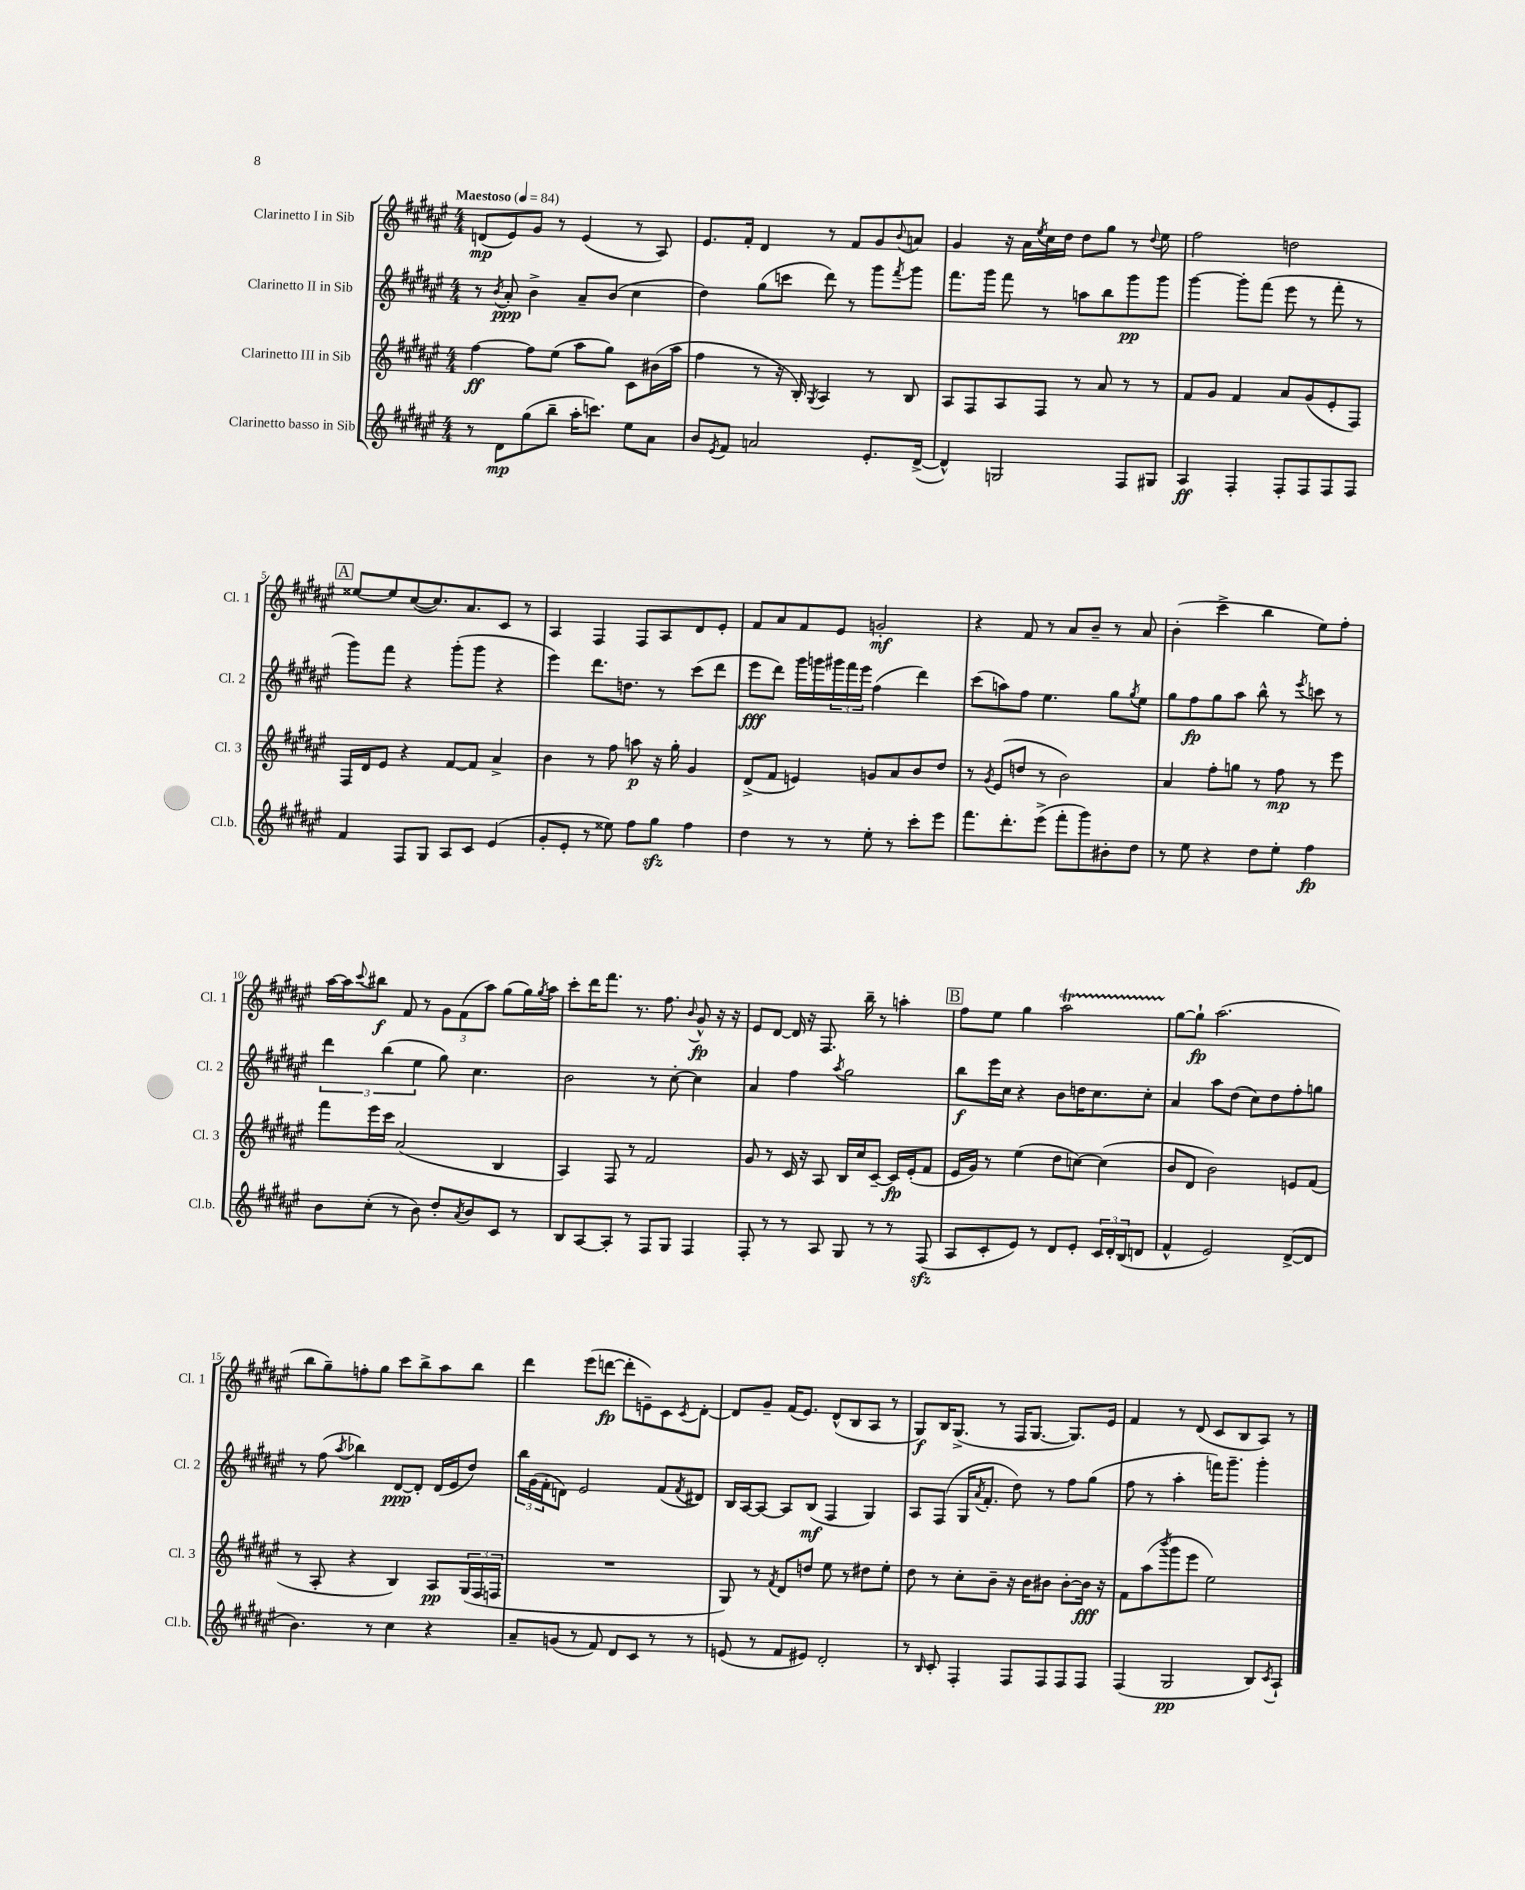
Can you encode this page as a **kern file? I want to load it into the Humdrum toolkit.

**kern	**dynam	**kern	**dynam	**kern	**dynam	**kern	**dynam
*part4	*part4	*part3	*part3	*part2	*part2	*part1	*part1
*staff4	*staff4	*staff3	*staff3	*staff2	*staff2	*staff1	*staff1
*I"Clarinetto basso in Sib	*	*I"Clarinetto III in Sib	*	*I"Clarinetto II in Sib	*	*I"Clarinetto I in Sib	*
*I'Cl.b.	*	*I'Cl. 3	*	*I'Cl. 2	*	*I'Cl. 1	*
*clefG2	*	*clefG2	*	*clefG2	*	*clefG2	*
*k[f#c#g#d#a#e#]	*	*k[f#c#g#d#a#e#]	*	*k[f#c#g#d#a#e#]	*	*k[f#c#g#d#a#e#]	*
*M4/4	*	*M4/4	*	*M4/4	*	*M4/4	*
*MM84	*	*MM84	*	*MM84	*	*MM84	*
=1	=1	=1	=1	=1	=1	=1	=1
!	!	!	!	!	!	!LO:TX:a:B:t=Maestoso	!
8r	.	[4ff#\	ff	8r	.	(8dn/L	mp
.	.	.	.	8qb/	.	.	.
8d#\L	mp	.	.	8a#'/	ppp	8e#/)	.
(8gg#\	.	8ff#\L]	.	4b^\	.	8g#/J	.
8bb~\J	.	(8ee#\J	.	.	.	8r	.
16aa#'\KL	.	8aa#\L	.	8a#~/L	.	(4e#/	.
8.cccn\J)	.	.	.	.	.	.	.
.	.	8gg#\J)	.	(8b/J	.	.	.
8ee#\L	.	8c#\L	.	4cc#\	.	8r	.
8a#\J	.	(16b#X\L	.	.	.	8A#/)	.
.	.	16aa#\JJ	.	.	.	.	.
=2	=2	=2	=2	=2	=2	=2	=2
8b/L	.	4ff#\	.	4dd#\)	.	8.e#/L	.
8qe#/	.	.	.	.	.	.	.
8f#/J	.	.	.	.	.	.	.
.	.	.	.	.	.	16f#'/Jk	.
2an/	.	8r	.	(8gg#\L	.	4d#/	.
.	.	16r	.	8cccn\J	.	.	.
.	.	16B'/)	.	.	.	.	.
.	.	8qG#/	.	.	.	.	.
.	.	4A#/	.	8ddd#\)	.	8r	.
.	.	.	.	8r	.	8f#/L	.
8.e#'/L	.	8r	.	8ggg#\L	.	8g#/	.
.	.	.	.	8qfff#/	.	8qqb/	.
.	.	8B/	.	8ggg#\J	.	8an/J	.
([16d#^/Jk	.	.	.	.	.	.	.
=3	=3	=3	=3	=3	=3	=3	=3
4d#^^/])	.	8A#/L	.	8.fff#\L	.	4g#/	.
.	.	8F#/	.	.	.	.	.
.	.	.	.	16ggg#\Jk	.	.	.
2Gn/	.	8A#/	.	8fff#\	.	16r	.
.	.	.	.	.	.	16a#\LL	.
.	.	.	.	.	.	8qee#/	.
.	.	8F#/J	.	8r	.	16cc#\	.
.	.	.	.	.	.	16dd#\JJ	.
.	.	8r	.	8aan\L	.	8dd#\L	.
.	.	8a#/	.	8bb\	.	8gg#\J	.
8F#/L	.	8r	.	8ggg#\	pp	8r	.
.	.	.	.	.	.	8qqdd#/	.
8G#X/J	.	8r	.	8ggg#\J	.	8ee#\	.
=4	=4	=4	=4	=4	=4	=4	=4
4A#/	ff	8f#/L	.	[4ggg#\	.	2ff#\	.
.	.	8g#/J	.	.	.	.	.
4F#'/	.	4f#/	.	8ggg#'\L]	.	.	.
.	.	.	.	(8fff#\J	.	.	.
8F#'/L	.	8a#/L	.	8eee#\	.	2ddn\	.
8F#/	.	(8g#/	.	8r	.	.	.
8F#/	.	8e#'/	.	8fff#'\	.	.	.
8F#/J	.	8F#/J)	.	8r	.	.	.
!!LO:LB:g=z
!!LO:REH:place=s1:t=A
=5	=5	=5	=5	=5	=5	=5	=5
4f#/	.	16F#/LL	.	8ggg#\L)	.	[8ee##X/L	.
.	.	16d#/J	.	.	.	.	.
.	.	8e#/J	.	8fff#\J	.	8ee##/]	.
8F#/L	.	4r	.	4r	.	([8cc#/	.
8G#/J	.	.	.	.	.	8.cc#/])	.
8A#/L	.	[8f#/L	.	(8ggg#'\L	.	.	.
.	.	.	.	.	.	8.a#/	.
8c#/J	.	8f#/J]	.	8ggg#\J	.	.	.
(4e#/	.	4a#^/	.	4r	.	8c#/J	.
.	.	.	.	.	.	8r	.
=6	=6	=6	=6	=6	=6	=6	=6
8g#'/L	.	4b\	.	4eee#\)	.	4A#/	.
8e#'/J	.	.	.	.	.	.	.
8r	.	8r	.	8.ddd#\L	.	4F#/	.
8ee##X\)	.	8ff#\	.	.	.	.	.
.	.	.	.	8.ddn\J	.	.	.
8ff#\L	.	8aan\	p	.	.	8F#/L	.
8gg#zz\J	.	16r	.	8r	.	8A#/	.
.	.	16gg#'\	.	.	.	.	.
4ff#\	.	4g#/	.	(8ccc#\L	.	8d#/	.
.	.	.	.	8ddd#\J	.	8e#'/J	.
=7	=7	=7	=7	=7	=7	=7	=7
4dd#\	.	(8d#^/L	.	8eee#\L	fff	8f#/L	.
.	.	8f#/J	.	8ddd#\J)	.	8a#/	.
8r	.	4en/)	.	16ggg#\LL	.	8f#/	.
.	.	.	.	16gggn\	.	.	.
8r	.	.	.	24ggg#X\	.	8e#/J	.
.	.	.	.	24fff#\	.	.	.
.	.	.	.	24eee#\JJ	.	.	.
8ee#'\	.	8gn/L	.	(4ff#\	.	2gn'/	mf
8r	.	8a#/	.	.	.	.	.
8ccc#'\L	.	8b/	.	4ddd#\)	.	.	.
8eee#\J	.	8dd#/J	.	.	.	.	.
=8	=8	=8	=8	=8	=8	=8	=8
8.fff#\L	.	8r	.	(8ccc#\L	.	4r	.
.	.	8qg#/	.	.	.	.	.
.	.	(8e#/L	.	8aan\)	.	.	.
8.ddd#'\	.	.	.	.	.	.	.
.	.	8ddn/J	.	8ff#\J	.	8f#/	.
(8eee#^\J	.	8r	.	4.ee#\	.	8r	.
8fff#'\L	.	2b\)	.	.	.	8a#/L	.
8ggg#\)	.	.	.	.	.	8b~/J	.
8b#X'\	.	.	.	8gg#\L	.	8r	.
.	.	.	.	8qgg#/	.	.	.
8dd#\J	.	.	.	8ee#\J	.	8a#/	.
=9	=9	=9	=9	=9	=9	=9	=9
8r	.	4a#/	.	8gg#\L	.	(4b'\	.
8ee#\	.	.	.	8ff#\	fp	.	.
4r	.	8ff#'\L	.	8gg#\	.	4ccc#^\	.
.	.	8ggn\J	.	8aa#\J	.	.	.
8dd#\L	.	8r	.	8bb^^\	.	4bb\	.
8ee#'\J	.	8ff#\	mp	8r	.	.	.
.	.	.	.	8qeee#/	.	.	.
4ff#\	fp	8r	.	8cccn\	.	8ee#\L)	.
.	.	8eee#\	.	8r	.	8ff#'\J	.
!!LO:LB:g=z
=10	=10	=10	=10	=10	=10	=10	=10
8b\L	.	8fff#\L	.	6ddd#\	.	[16aa#\LL	.
.	.	.	.	.	.	16aa#\J]	.
.	.	.	.	.	.	8qqccc#/	.
(8cc#'\J	.	16eee#\L	.	.	.	8bb#X\J	f
.	.	.	.	(6bb\	.	.	.
.	.	16ccc#\JJ	.	.	.	.	.
8r	.	(2a#/	.	.	.	8f#/	.
.	.	.	.	6ee#\	.	.	.
8b\)	.	.	.	.	.	8r	.
8dd#'/L	.	.	.	8gg#\)	.	12g#\L	.
.	.	.	.	.	.	(12f#\	.
8qa#/	.	.	.	.	.	.	.
8b/	.	.	.	4.cc#\	.	.	.
.	.	.	.	.	.	12aa#\J)	.
8c#/J	.	4B/	.	.	.	(8gg#\L	.
8r	.	.	.	.	.	16gg#\L)	.
.	.	.	.	.	.	8qgg#/	.
.	.	.	.	.	.	16aa#\JJ	.
=11	=11	=11	=11	=11	=11	=11	=11
8B/L	.	4A#/)	.	2b\	.	8ccc#'\L	.
[8A#/	.	.	.	.	.	16ddd#\K	.
.	.	.	.	.	.	8.fff#\J	.
8A#'/J]	.	8F#/	.	.	.	.	.
8r	.	8r	.	.	.	8.r	.
8F#/L	.	2f#/	.	8r	.	.	.
.	.	.	.	.	.	8.ff#\	.
8G#/J	.	.	.	[8cc#'\	.	.	.
.	.	.	.	.	.	8qqb/	.
4F#/	.	.	.	4cc#\]	.	8g#^^/	fp
.	.	.	.	.	.	16r	.
.	.	.	.	.	.	16r	.
=12	=12	=12	=12	=12	=12	=12	=12
8F#'/	.	8g#/	.	4a#/	.	8e#/L	.
8r	.	8r	.	.	.	[8d#/J	.
8r	.	16c#/	.	4ff#\	.	16d#/]	.
.	.	16r	.	.	.	16r	.
8A#/	.	8A#/	.	.	.	8.F#/	.
.	.	.	.	8qaa#/	.	.	.
8G#/	.	16B/LL	.	2gg#\	.	.	.
.	.	16cc#/J	.	.	.	16bb~\	.
8r	.	[8c#~/J	.	.	.	8r	.
8r	.	16c#/LL]	fp	.	.	4aan'\	.
.	.	(16e#'/J	.	.	.	.	.
(8F#zz/	.	8f#/J	.	.	.	.	.
!!LO:REH:place=s1:t=B
=13	=13	=13	=13	=13	=13	=13	=13
8A#/L	.	16e#/LL	.	8bb\L	f	8ff#\L	.
.	.	16g#/JJ)	.	.	.	.	.
8c#'/	.	8r	.	16eee#\L	.	8ee#\J	.
.	.	.	.	16cc#\JJ	.	.	.
8e#/J)	.	(4ee#\	.	4r	.	4gg#\	.
8r	.	.	.	.	.	.	.
8d#/L	.	8dd#\L	.	8b\L	.	2aa#t\	.
8e#'/J	.	[8ccn\J)	.	16ddn\K	.	.	.
.	.	.	.	8.cc#\	.	.	.
24c#/LL	.	(4cc\]	.	.	.	.	.
24d#'/	.	.	.	.	.	.	.
(24B/J	.	.	.	.	.	.	.
8dn/J	.	.	.	8cc#'\J	.	.	.
=14	=14	=14	=14	=14	=14	=14	=14
4f#^^/	.	8b/L	.	4a#/	.	[8gg#\L	.
.	.	8d#/J	.	.	.	8gg#`\J]	fp
2e#/)	.	2b\)	.	8aa#\L	.	(2.aa#\	.
.	.	.	.	(8dd#\J	.	.	.
.	.	.	.	8cc#\L)	.	.	.
.	.	.	.	8dd#\	.	.	.
([8d#^/L	.	8en/L	.	8ff#'\	.	.	.
8d#/J]	.	(8f#/J	.	8ggn\J	.	.	.
!!LO:LB:g=z
=15	=15	=15	=15	=15	=15	=15	=15
4.b\)	.	8r	.	8r	.	8bb\L	.
.	.	8A#'/	.	(8ff#\	.	8gg#~\)	.
.	.	.	.	8qaa#/	.	.	.
.	.	4r	.	4bb-X\)	.	8ffn'\	.
8r	.	.	.	.	.	8gg#\J	.
4cc#\	.	4B/)	.	[8d#/L	ppp	8ccc#\L	.
.	.	.	.	8d#'/J]	.	8bb^\	.
4r	.	8A#/L	pp	(16d#/LL	.	8aa#\	.
.	.	.	.	16e#/J	.	.	.
.	.	(24G#/L	.	8dd#/J)	.	8bb\J	.
.	.	24F#/	.	.	.	.	.
.	.	24Fn/JJ	.	.	.	.	.
=16	=16	=16	=16	=16	=16	=16	=16
8a#~/L	.	1r	.	24bb\LL	.	4ddd#\	.
.	.	.	.	(24g#\	.	.	.
.	.	.	.	24f#'\J	.	.	.
(8gn/J	.	.	.	8dn\J)	.	.	.
8r	.	.	.	2e#/	.	(8eee#\L	.
8f#/)	.	.	.	.	.	[8dddn\J	fp
8d#/L	.	.	.	.	.	8ddd'\L]	.
8c#/J	.	.	.	.	.	8en~\)	.
8r	.	.	.	(8f#/L	.	8c#\	.
.	.	.	.	8qf#/	.	8qc#/	.
8r	.	.	.	8d#X/J)	.	[8d#'\J	.
=17	=17	=17	=17	=17	=17	=17	=17
(8en/	.	8G#/)	.	16B/LL	.	8d#/L]	.
.	.	.	.	[16A#/J	.	.	.
8r	.	8r	.	8A#/J_	.	8g#~/J	.
.	.	8qf#/	.	.	.	.	.
8f#/L	.	8d#/L	.	8A#/L]	.	(16f#/KL	.
.	.	.	.	.	.	8.e#/J)	.
8e#X/J)	.	8ddn/J	.	(8B/J	mf	.	.
2d#'/	.	8ee#\	.	4F#/	.	(8d#^^/L	.
.	.	8r	.	.	.	8B/	.
.	.	8dd#X\L	.	4G#/)	.	8A#/J	.
.	.	8ee#'\J	.	.	.	8r	.
=18	=18	=18	=18	=18	=18	=18	=18
8r	.	8dd#\	.	8A#/L	.	8G#/L)	f
16qqB/	.	.	.	.	.	.	.
8c#'/	.	8r	.	(8F#/J	.	16B/K	.
.	.	.	.	.	.	(8.G#^/J	.
4F#'/	.	8cc#'\L	.	16G#/KL	.	.	.
.	.	.	.	8qa#/	.	.	.
.	.	.	.	8.f#'/J	.	.	.
.	.	8b~\J	.	.	.	8r	.
8F#/L	.	16r	.	8dd#\)	.	16F#/KL	.
.	.	16b\KL	.	.	.	[8.G#/J	.
8F#/	.	8b#X\J	.	8r	.	.	.
8F#/	.	[8b#'\L	.	8ff#\L	.	8.G#/L])	.
8F#/J	.	16b#\Jk]	fff	(8gg#\J	.	.	.
.	.	16r	.	.	.	16e#/Jk	.
=19	=19	=19	=19	=19	=19	=19	=19
(4F#/	.	8f#\L	.	8ff#\	.	4f#/	.
.	.	(8aa#\	.	8r	.	.	.
.	.	8qbbb/	.	.	.	.	.
2G#/	pp	8ggg#\	.	4aa#'\	.	8r	.
.	.	8eee#\J	.	.	.	(8d#/	.
.	.	2ee#\)	.	16fffn\KL)	.	8c#/L	.
.	.	.	.	8.ggg#~\J	.	.	.
.	.	.	.	.	.	8B/	.
8B/L)	.	.	.	4ggg#'\	.	8A#/J)	.
8qc#/	.	.	.	.	.	.	.
8A#`/J	.	.	.	.	.	8r	.
==	==	==	==	==	==	==	==
*-	*-	*-	*-	*-	*-	*-	*-
